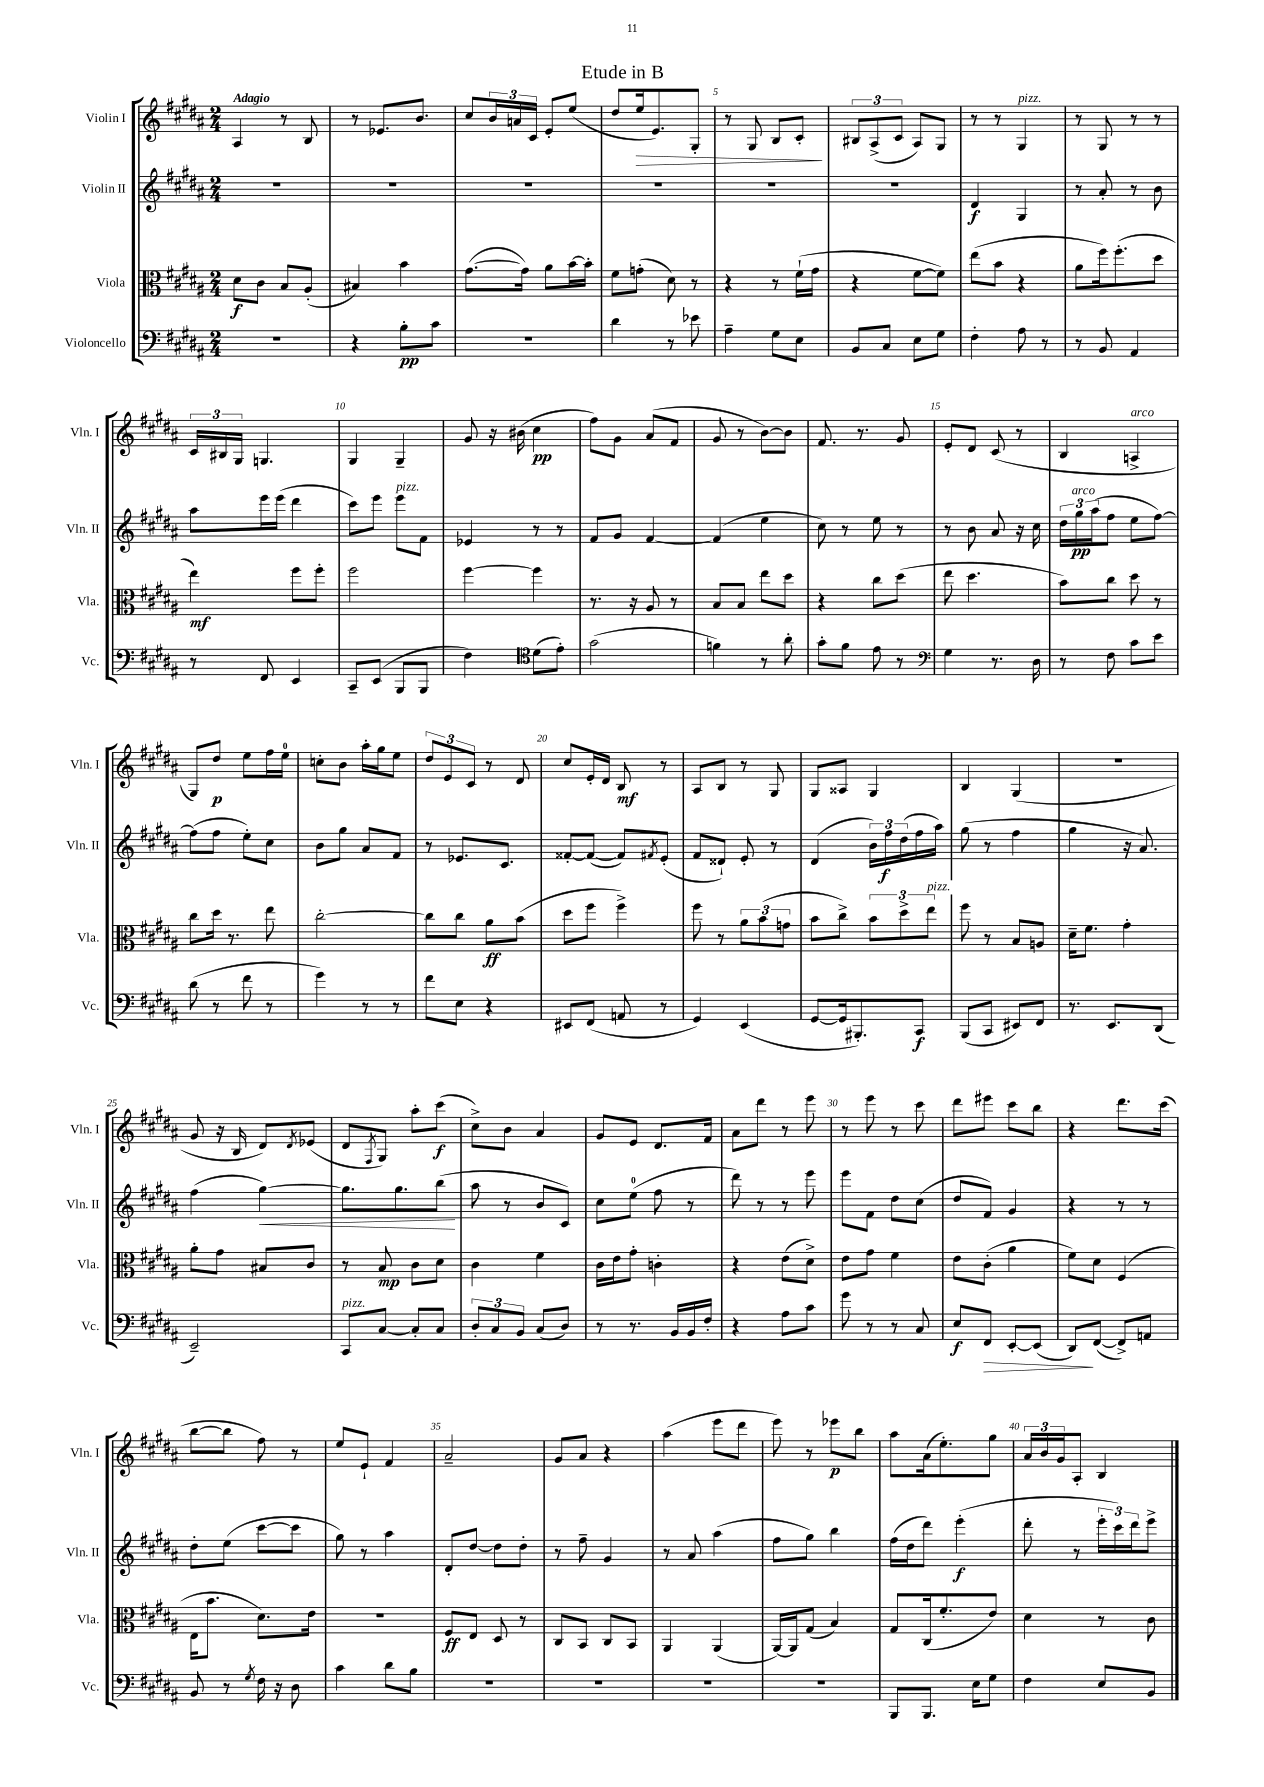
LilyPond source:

\header { title = "Etude in B" }
<<
\new StaffGroup <<
\new Staff = "s0" \with { instrumentName = "Violin I" shortInstrumentName = "Vln. I" } {
    \clef treble \key b \major \numericTimeSignature \time 2/4 \tempo "Adagio"
    ais4 r8 b8 |
    r8 ees'8. b'8. |
    cis''8 \tuplet 3/2 { b'16 a'16 cis'16 } e'8-. e''8( |
    dis''8 e''16\> e'8.) gis8-. |
    r8 gis8 b8 cis'8-.\! |
    \tuplet 3/2 { bis8 ais8->( cis'8 } ais8) gis8 |
    r8 r8 gis4^\markup { \italic "pizz." } |
    r8 gis8 r8 r8 |
    \tuplet 3/2 { cis'16 bis16 gis16 } g4. |
    gis4 gis4-- |
    gis'8 r16 bis'16( cis''4\pp |
    fis''8) gis'8 ais'8( fis'8 |
    gis'8 r8 b'8~) b'8 |
    fis'8. r8. gis'8 |
    e'8-. dis'8 cis'8( r8 |
    b4 a4->^\markup { \italic "arco" } |
    gis8) dis''8\p e''8 fis''16 e''16-0 |
    c''8-. b'8 ais''16-. gis''16 e''8 |
    \tuplet 3/2 { dis''8 e'8 cis'8 } r8 dis'8 |
    cis''8 e'16-. dis'16 b8\mf r8 |
    ais8 b8 r8 gis8 |
    gis8 aisis8 gis4 |
    b4 gis4( |
    r2 |
    gis'8 r16 b16 dis'8) \acciaccatura { dis'8 } ees'8( |
    dis'8 \acciaccatura { fis8 } gis8) ais''8-. cis'''8\f( |
    cis''8->) b'8 ais'4 |
    gis'8 e'8 dis'8. fis'16 |
    ais'8 dis'''8 r8 e'''8 |
    r8 e'''8 r8 cis'''8 |
    dis'''8 eis'''8 cis'''8 b''8 |
    r4 dis'''8. cis'''16( |
    b''8~ b''8 fis''8) r8 |
    e''8 e'8-! fis'4 |
    ais'2-- |
    gis'8 ais'8 r4 |
    ais''4( e'''8 dis'''8 |
    e'''8) r8 ees'''8\p b''8 |
    ais''8 ais'16( e''8.-.) gis''8 |
    \tuplet 3/2 { ais'16 b'16 gis'16 } ais8-. b4 \bar "|." |
}
\new Staff = "s1" \with { instrumentName = "Violin II" shortInstrumentName = "Vln. II" } {
    \clef treble \key b \major \numericTimeSignature \time 2/4
    R2 |
    R2 |
    R2 |
    R2 |
    R2 |
    R2 |
    dis'4\f gis4 |
    r8 ais'8-. r8 b'8 |
    ais''8 e'''16 e'''16( dis'''4 |
    cis'''8) e'''8 e'''8^\markup { \italic "pizz." } fis'8 |
    ees'4 r8 r8 |
    fis'8 gis'8 fis'4~ |
    fis'4( e''4 |
    cis''8) r8 e''8 r8 |
    r8 b'8 ais'8 r16 cis''16 |
    \tuplet 3/2 { dis''16 gis''16\pp^\markup { \italic "arco" } ais''16( } fis''8 e''8 fis''8~) |
    fis''8( fis''8 e''8-.) cis''8 |
    b'8 gis''8 ais'8 fis'8 |
    r8 ees'8. cis'8. |
    fisis'8~-. fisis'8~( fisis'8) \acciaccatura { fis'8 } e'8-.( |
    fis'8 disis'8-!) e'8-. r8 |
    dis'4( \tuplet 3/2 { b'16) fis''16\f dis''16( } fis''16 ais''16) |
    gis''8( r8 fis''4 |
    gis''4 r16 ais'8.) |
    fis''4( gis''4~\<) |
    gis''8. gis''8. b''8\!( |
    ais''8 r8 b'8 cis'8) |
    cis''8 e''8-0( fis''8 r8 |
    dis'''8) r8 r8 e'''8 |
    e'''8 fis'8 dis''8 cis''8( |
    dis''8 fis'8) gis'4 |
    r4 r8 r8 |
    dis''8-. e''8( cis'''8~ cis'''8 |
    gis''8) r8 ais''4 |
    dis'8-. dis''8~ dis''8 dis''8-. |
    r8 fis''8-- gis'4 |
    r8 ais'8 ais''4( |
    fis''8 gis''8) b''4 |
    fis''16( dis''16 dis'''8) e'''4-.\f( |
    dis'''8-. r8 \tuplet 3/2 { e'''16-. cis'''16) dis'''16 } e'''8-> \bar "|." |
}
\new Staff = "s2" \with { instrumentName = "Viola" shortInstrumentName = "Vla." } {
    \clef alto \key b \major \numericTimeSignature \time 2/4
    dis'8\f cis'8 b8 ais8-.( |
    bis4) b'4 |
    gis'8.~( gis'16) ais'8 b'16~ b'16-. |
    fis'8 g'8-.( dis'8) r8 |
    r4 r8 fis'16-!( gis'16 |
    r4 fis'8~ fis'8) |
    e''8( b'8 r4 |
    ais'8 fis''16) fis''8.-.( dis''8 |
    e''4\mf) fis''8 fis''8-. |
    fis''2 |
    fis''4~ fis''4 |
    r8. r16 ais8 r8 |
    b8 b8 e''8 dis''8 |
    r4 cis''8 dis''8( |
    e''8 dis''4. |
    b'8) cis''8 dis''8 r8 |
    cis''8 dis''16 r8. e''8 |
    cis''2~-. |
    cis''8 cis''8 ais'8\ff b'8( |
    dis''8 fis''8 fis''4->) |
    fis''8 r8 \tuplet 3/2 { ais'8 b'8( g'8 } |
    b'8 cis''8->) \tuplet 3/2 { b'8 dis''8-> e''8^\markup { \italic "pizz." } } |
    fis''8 r8 b8 a8 |
    dis'16-- fis'8. gis'4-. |
    ais'8-. gis'8 bis8 cis'8 |
    r8 b8\mp cis'8 dis'8 |
    cis'4 fis'4 |
    cis'16 e'16 gis'8-. c'4-. |
    r4 e'8( dis'8->) |
    e'8 gis'8 fis'4 |
    e'8 cis'8-.( ais'4 |
    fis'8) dis'8 fis4( |
    e16 b'8. dis'8.) e'16 |
    R2 |
    fis8\ff e8 dis8 r8 |
    cis8 b,8 cis8 b,8 |
    ais,4 ais,4( |
    ais,16~) ais,16 gis8( b4) |
    gis8 cis16( fis'8.-. e'8) |
    dis'4 r8 cis'8 \bar "|." |
}
\new Staff = "s3" \with { instrumentName = "Violoncello" shortInstrumentName = "Vc." } {
    \clef bass \key b \major \numericTimeSignature \time 2/4
    R2 |
    r4 b8-.\pp cis'8 |
    R2 |
    dis'4 r8 ees'8 |
    ais4-- gis8 e8 |
    b,8 cis8 e8 gis8 |
    fis4-. ais8 r8 |
    r8 b,8 ais,4 |
    r8 fis,8 e,4 |
    cis,8-- e,8( b,,8 b,,8 |
    fis4) \clef tenor dis'8( e'8-.) |
    gis'2( |
    f'4) r8 ais'8-. |
    gis'8-. fis'8 e'8 r8 |
    \clef bass gis4 r8. dis16 |
    r8 fis8 cis'8 e'8 |
    dis'8( r8 fis'8 r8 |
    gis'4) r8 r8 |
    fis'8 e8 r4 |
    eis,8 fis,8( a,8 r8 |
    gis,4) e,4( |
    gis,8~ gis,16 bis,,8.-.) cis,8\f |
    b,,8( cis,8 eis,8) fis,8 |
    r8. e,8. dis,8( |
    e,2--) |
    cis,8^\markup { \italic "pizz." } cis8~ cis8-. cis8 |
    \tuplet 3/2 { dis8-. cis8 b,8 } cis8( dis8) |
    r8 r8. b,16 b,16 fis16-. |
    r4 ais8 cis'8 |
    gis'8 r8 r8 cis8 |
    e8\f fis,8\> e,8~-. e,8( |
    dis,8\!) fis,8~( fis,8->) a,8 |
    b,8 r8 \acciaccatura { gis8 } fis16 r16 dis8 |
    cis'4 dis'8 b8 |
    R2 |
    R2 |
    R2 |
    R2 |
    b,,8 b,,8. e16 gis8 |
    fis4 e8 b,8 \bar "|." |
}
>>
>>
\layout { \context { \Score \override BarNumber.break-visibility = ##(#f #t #t) barNumberVisibility = #(every-nth-bar-number-visible 5) } }
